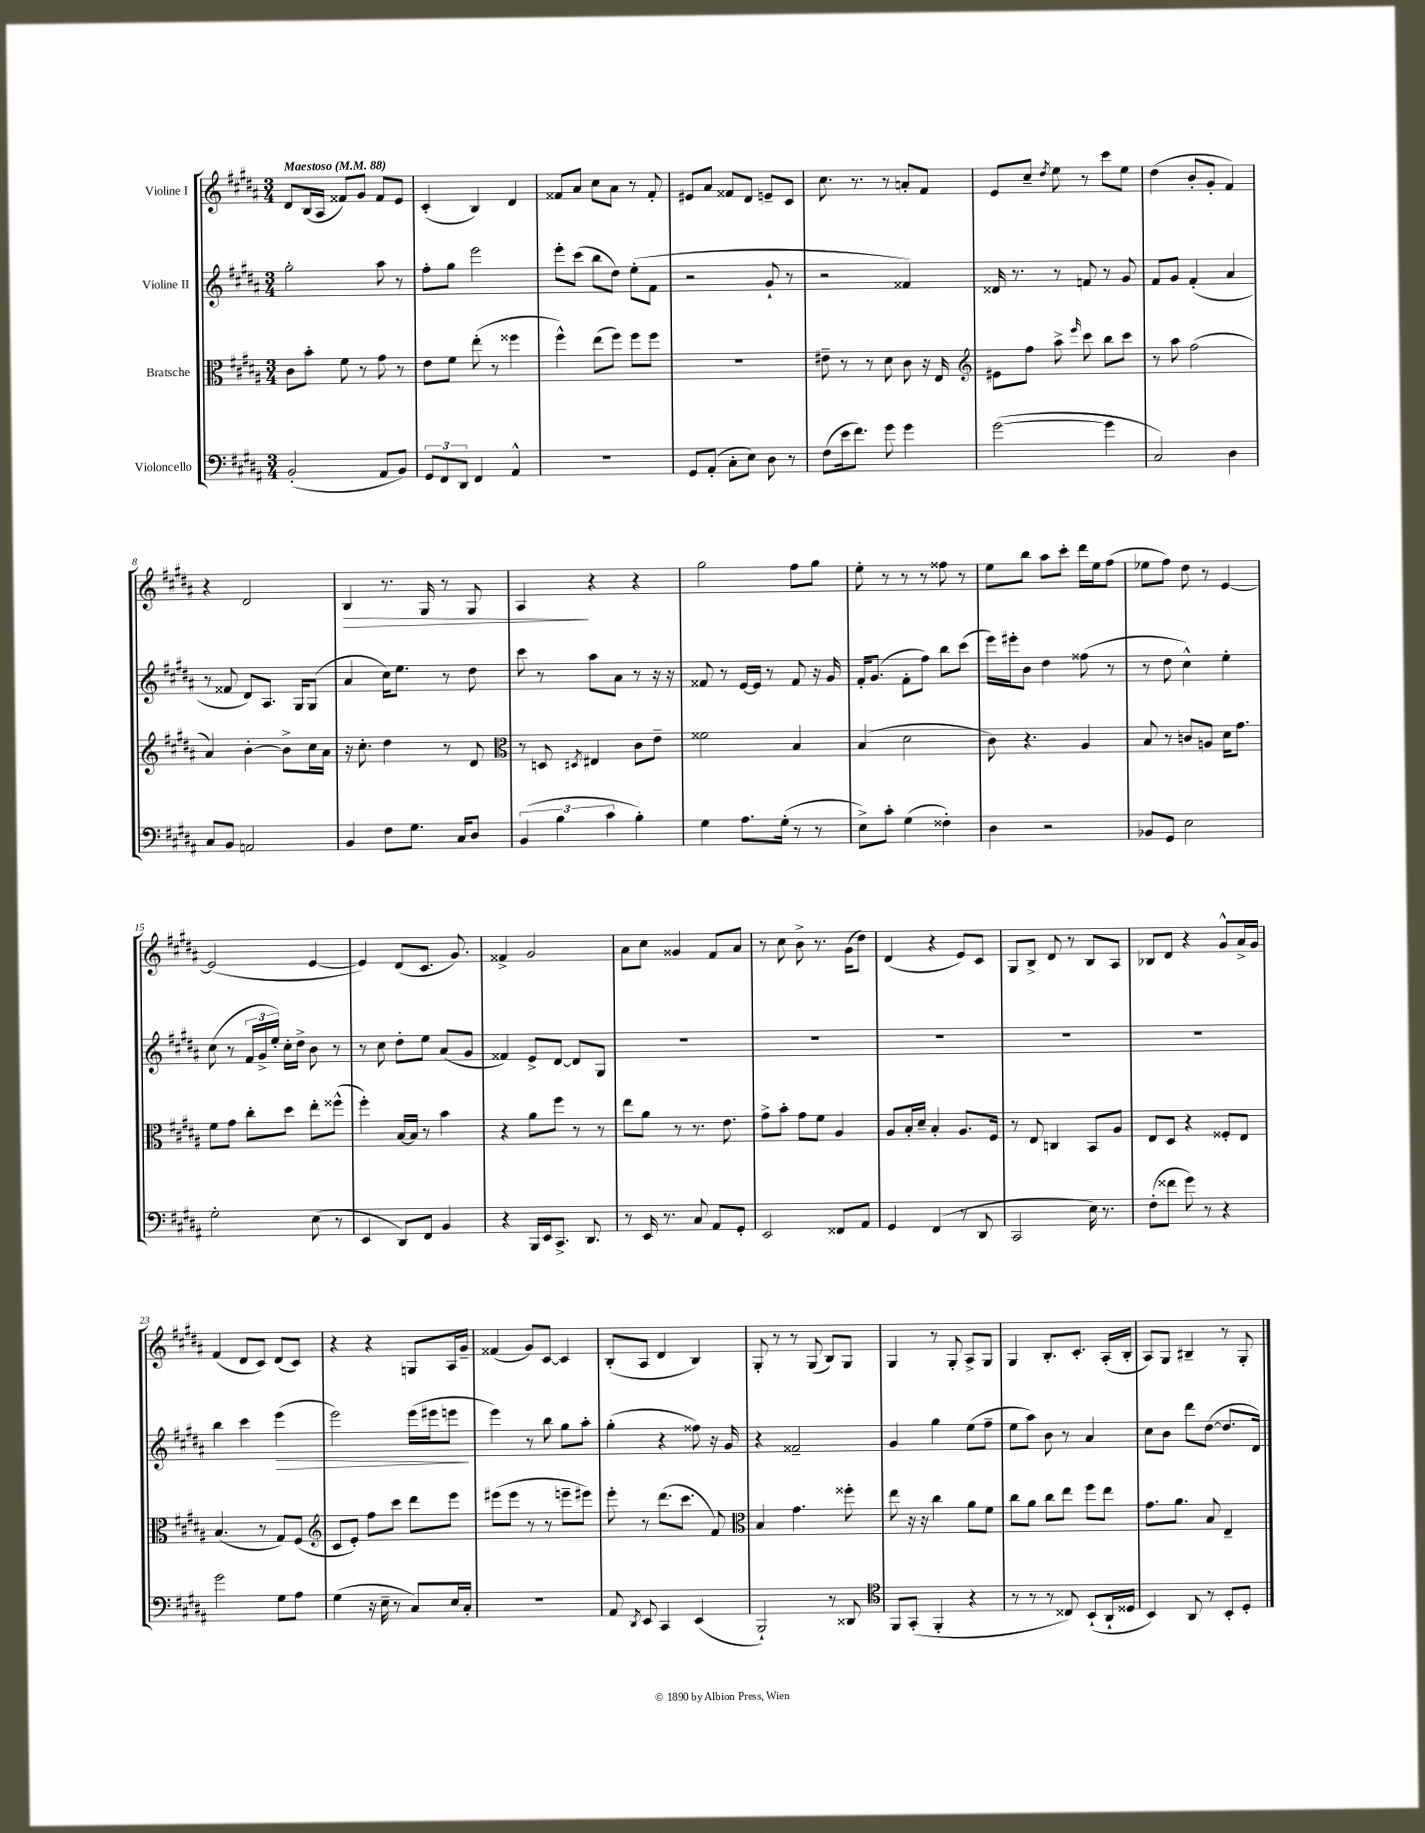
<<
\new StaffGroup <<
\new Staff = "s0" \with { instrumentName = "Violine I" } {
    \clef treble \key b \major \numericTimeSignature \time 3/4 \tempo "Maestoso" 4 = 88
    \autoBeamOff dis'8[ b16( ais16] fisis'8[) gis'8] fisis'8[ e'8] |
    cis'4-.( b4) dis'4 |
    fisis'8[ ais'8] cis''8[ ais'8] r8 fisis'8-. |
    eis'8[ ais'8] fisis'8[ dis'8] e'8[-- cis'8] |
    cis''8. r8. r8 a'8[-. fis'8] |
    e'8[ cis''8]-- \acciaccatura { dis''8 } e''8 r8 cis'''8[ e''8] |
    dis''4( b'8[-. gis'8]-. fis'4) |
    r4 dis'2 |
    b4\> r8. gis16 r8 gis8 |
    ais4\! r4 r4 |
    gis''2 fis''8[ gis''8] |
    e''8-. r8 r8 r8 fisis''8 r8 |
    e''8[ b''8] ais''8[ cis'''8]-. dis'''16[ e''16 fis''8]( |
    ees''8[ fis''8]) dis''8 r8 e'4~ |
    e'2( e'4~ |
    e'4) dis'8[( cis'8.] gis'8.) |
    fisis'4-> gis'2 |
    ais'8[ cis''8] gisis'4 fis'8[ ais'8] |
    r8 cis''8 b'8-> r8. gis'16[( dis''8]) |
    dis'4( r4 e'8[) cis'8] |
    gis8[ b8]-> dis'8 r8 b8[ ais8] |
    bes8[ dis'8] r4 gis'8[-^ ais'16-> gis'16] |
    fis'4( dis'8[ cis'8]) dis'8[( cis'8]) |
    r4 r4 g8[ ais16 gis'16]-- |
    fisis'4( gis'8[) cis'8]~ cis'4 |
    b8[-.( ais8] dis'4 b4) |
    gis8-. r8 r8 gis8( b8[) gis8] |
    gis4 r8 gis8-. ais8[-> gis8] |
    gis4 b8.[-. cis'8.]-. ais16[-.( b16]-. |
    ais8[) gis8] bis4-- r8 gis8-. \bar "|." |
}
\new Staff = "s1" \with { instrumentName = "Violine II" } {
    \clef treble \key b \major \numericTimeSignature \time 3/4
    \autoBeamOff gis''2-. ais''8 r8 |
    fis''8[-. gis''8] e'''2 |
    e'''8[-. cis'''8]( b''8[ dis''8]) e''8[-.( fis'8] |
    r2 gis'8-! r8 |
    r2 fisis'4) |
    disis'16 r8. r8 f'8 r8 gis'8 |
    fis'8[ gis'8] fis'4-.( ais'4 |
    r8 fisis'8 dis'8[) ais8.] gis16[ gis8]( |
    ais'4 cis''16[) e''8.] r8 dis''8 |
    cis'''8 r8 ais''8[ ais'8] r8 r16 r16 |
    fisis'8 r8 e'16[~ e'16] r8 fisis'8 r16 gis'16 |
    fis'16[-. gis'8.]( fis'8[-. fis''8]) b''8[ cis'''8]( |
    e'''16[) eis'''16-. b'8] dis''4 fisis''8( r8 |
    r8 dis''8 cis''4-^) e''4-. |
    cis''8( r8 \tuplet 3/2 { fis'16[ gis'16-> e''16]-.) } cis''16[-. dis''16]-> b'8 r8 |
    r8 cis''8 dis''8[-. e''8] ais'8[( gis'8] |
    fisis'4) e'8[-> dis'8]~ dis'8[ gis8] |
    R2. |
    R2. |
    R2. |
    R2. |
    R2. |
    b''4 cis'''4 e'''4\>( |
    e'''2) e'''16[( eis'''16 e'''8]\! |
    e'''4) r8 b''8 gis''8[ ais''8]-. |
    gis''4-.( r4 fisis''8) r16 gis'16 |
    r4 fisis'2-- |
    gis'4 gis''4 e''8[( fis''8]-- |
    e''8[ ais''8]) b'8 r8 ais'4 |
    cis''8[ b'8] dis'''8[ dis''8]~( dis''8.[ dis'16]) \bar "|." |
}
\new Staff = "s2" \with { instrumentName = "Bratsche" } {
    \clef alto \key b \major \numericTimeSignature \time 3/4
    \autoBeamOff cis'8[ b'8]-. fis'8 r8 gis'8 r8 |
    e'8[ fis'8] e''8-.( r8 fisis''4 |
    fis''4-^) e''8[( fis''8]) fis''8[ fis''8] |
    R2. |
    eis'8-- r8 r8 dis'8 cis'8 r16 e16 |
    \clef treble eis'8[ fis''8] ais''8-> \grace { e'''16 } cis'''8 b''8[ cis'''8] |
    r8 ais''8 fis''2( |
    ais'4) b'4~-. b'8[-> cis''16 ais'16] |
    r16 cis''8.-. dis''4 r8 dis'8 |
    \clef alto r8 d8 \acciaccatura { dis8 } eis4 cis'8[ e'8]-- |
    fisis'2 b4 |
    b4( dis'2 |
    cis'8) r4. ais4 |
    b8 r8 c'8[ a8] dis'16[ gis'8.] |
    fis'8[ gis'8] cis''8[-. dis''8] e''8[-. fisis''8]-^( |
    fis''4-.) b16[~ b16] r8 b'4 |
    r4 ais'8[ fis''8] r8 r8 |
    e''8[ ais'8] r8 r8. e'8. |
    gis'8[-> b'8]-. gis'8[ fis'8] ais4 |
    ais8[ b16-. dis'16]-- b4-. ais8.[ fis16] |
    r8 e8 c4 b,8[ ais8] |
    e8[ dis8] r4 fisis8[-. e8] |
    b4.( r8 gis8[) fis8]( |
    \clef treble cis'8[ e'8]-.) fis''8[ cis'''8] dis'''8[ e'''8] |
    eis'''8[( eis'''8] r8 r8 e'''8[-- eis'''8]) |
    e'''8-. r8 dis'''8.[( cis'''8.] fis'8) |
    \clef alto b4 gis'4. fisis''8-. |
    e''8 r16 r16 cis''4 ais'8[ fis'8] |
    cis''8[ ais'8] cis''8[ e''8] fis''8[ e''8] |
    gis'8.[ ais'8.] b8 e4-- \bar "|." |
}
\new Staff = "s3" \with { instrumentName = "Violoncello" } {
    \clef bass \key b \major \numericTimeSignature \time 3/4
    \autoBeamOff b,2-.( ais,8[ b,8]) |
    \tuplet 3/2 { gis,8[ fis,8 dis,8] } fis,4 ais,4-^ |
    R2. |
    gis,8[ ais,8]-.( cis8[-. e8]) dis8 r8 |
    fis8[( e'16 fis'8.]) gis'8 gis'4 |
    gis'2~( gis'4 |
    cis2) dis4 |
    cis8[ b,8] a,2 |
    b,4 fis8[ gis8.] cis16[ dis8] |
    \tuplet 3/2 { b,4( b4 cis'4 } b4-.) |
    gis4 ais8.[ gis16]-.( r8 r8 |
    e8[->) cis'8]-. gis4( fisis4-.) |
    dis4 r2 |
    bes,8[ gis,8] e2 |
    gis2-. e8( r8 |
    e,4 dis,8[) fis,8] b,4 |
    r4 b,,16[ e,16 cis,8.]-> dis,8. |
    r8 e,16 r8. cis8 ais,8[ gis,8]-. |
    e,2 fisis,8[ ais,8] |
    gis,4 fis,4( r8 dis,8 |
    cis,2 e16) r8. |
    fis8[-.( fisis'8] gis'8) r8 r4 |
    gis'2 gis8[ ais8] |
    gis4( r16 e16-- r8 cis8[) e16 cis16]-. |
    R2. |
    ais,8 \acciaccatura { dis,8 } e,8 cis,4 e,4( |
    b,,2-!) r8 disis,8 |
    \clef tenor fis,8[ gis,8]-.( fis,4-. r4 |
    r8 r8 r8 cisis8) b,8[-!( ais,16-! disis16] |
    b,4) ais,8 r8 b,8[-. dis8]-. \bar "|." |
}
>>
>>
